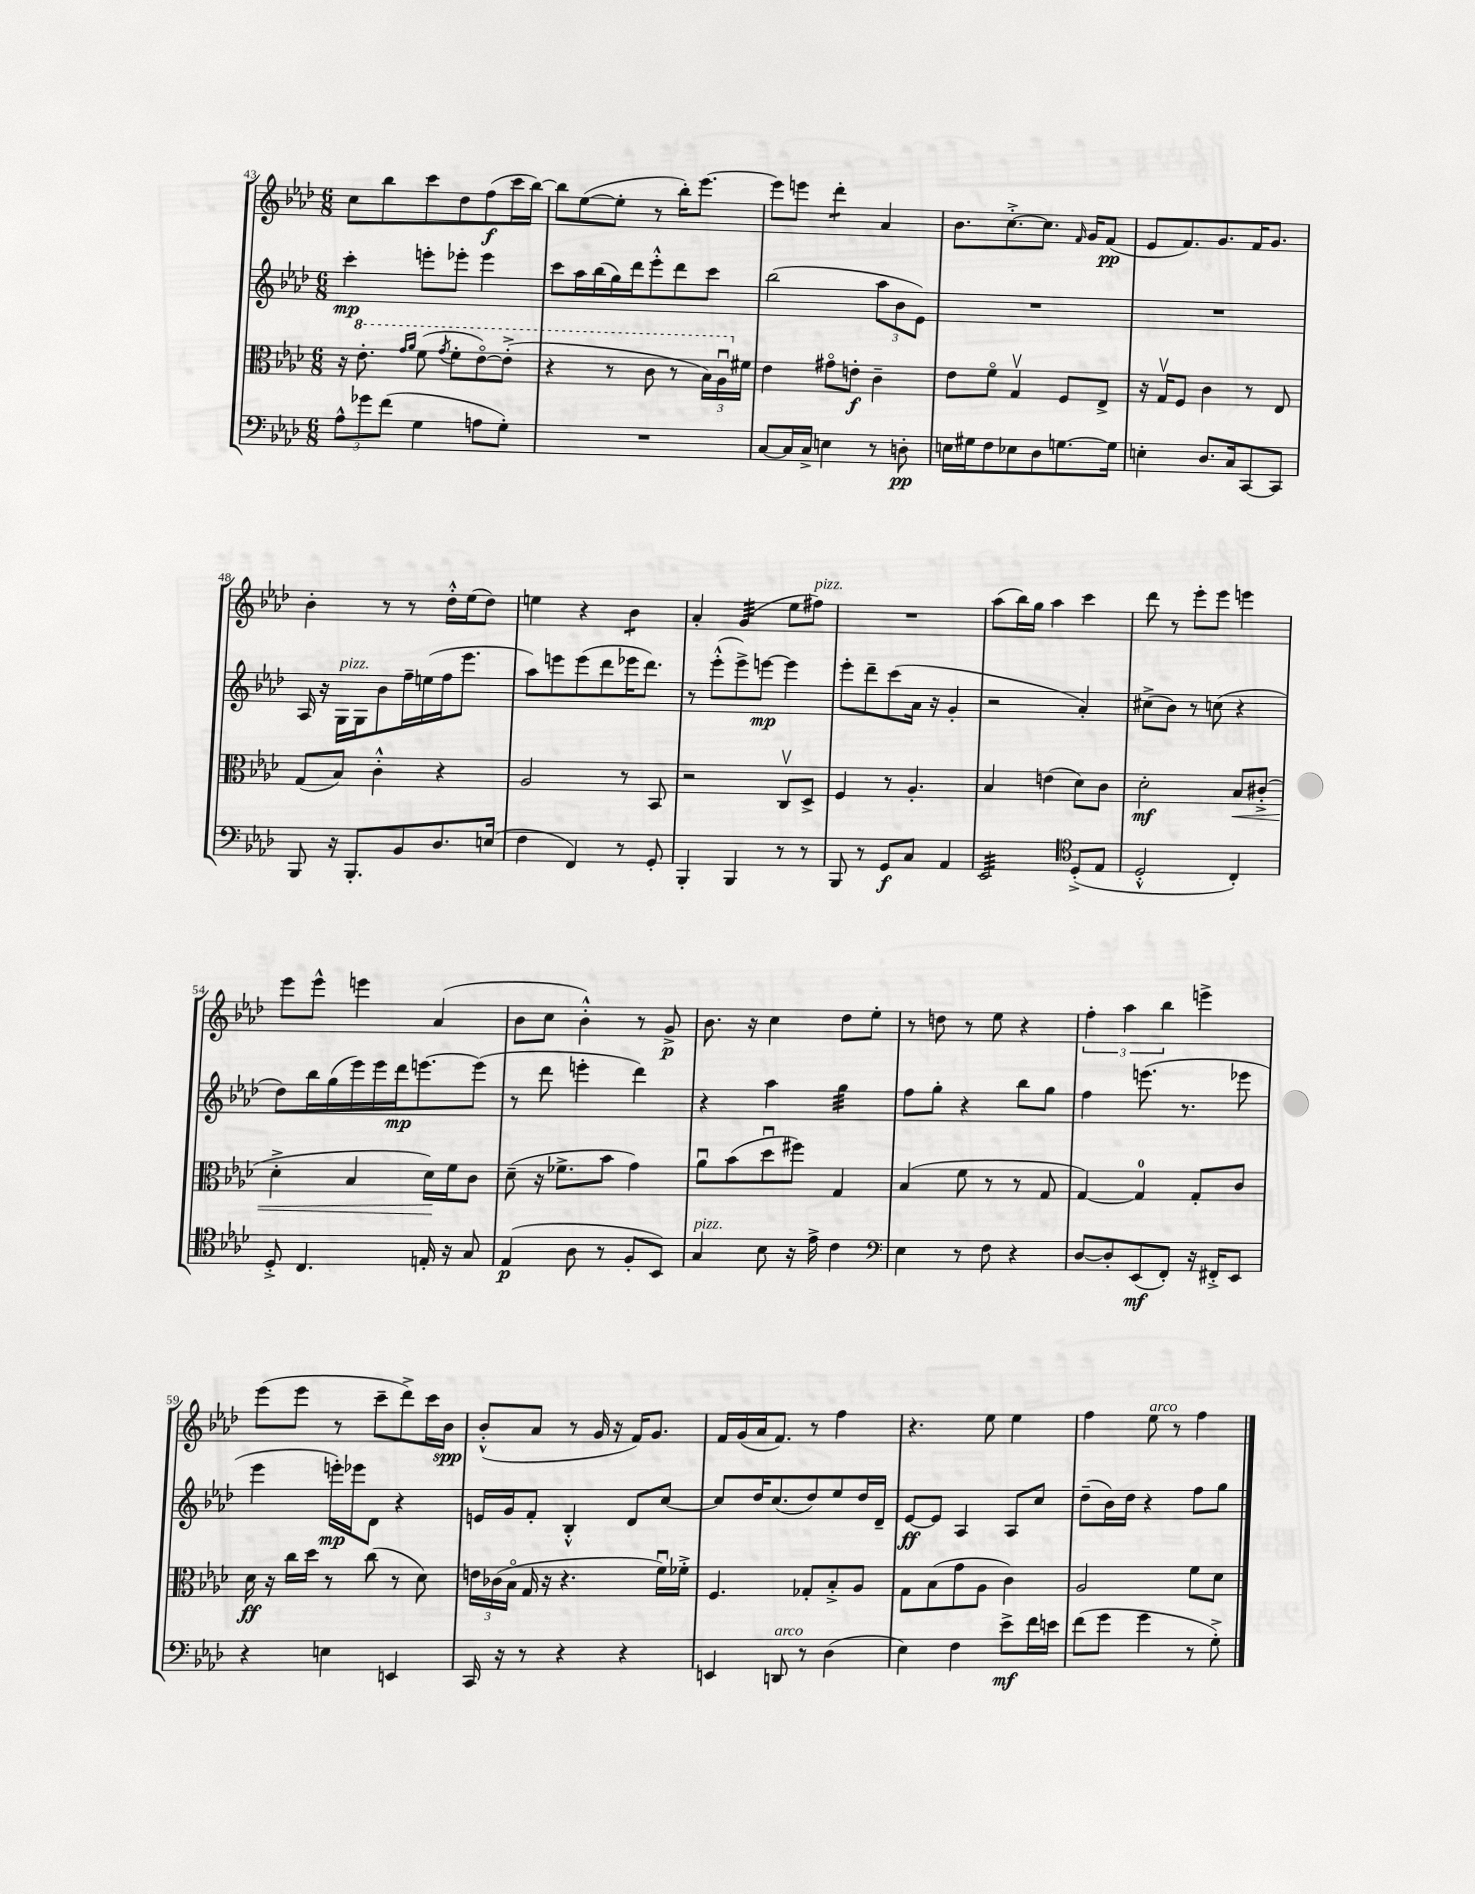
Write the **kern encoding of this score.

**kern	**kern	**kern	**kern
*staff4	*staff3	*staff2	*staff1
*clefF4	*clefC3	*clefG2	*clefG2
*k[b-e-a-d-]	*k[b-e-a-d-]	*k[b-e-a-d-]	*k[b-e-a-d-]
*M6/8	*M6/8	*M6/8	*M6/8
12A-^^	16r	4ccc'	8cc
.	8.ee-'	.	.
12g-	.	.	.
.	.	.	8bb-
(12f	.	.	.
.	16qqgg	.	.
.	16qqaa-	.	.
4G	(8ff	8eee'	8ccc
.	8qgg	.	.
.	8ff'	8eee-'	8dd-
8A	[8ee-o)	4eee-	(8ff
8G')	(8ee-'^]	.	16ccc
.	.	.	[16bb-)
=	=	=	=
2.r	4r	8ccc	8bb-]
.	.	16aa-	([8ee-
.	.	(16bb-	.
.	8r	16gg)	8ee-']
.	.	16ddd-	.
.	8cc	8eee-'^^	8r
.	8r	8ddd-	16bb-')
.	.	.	[8.eee-
.	24b-)	8ccc	.
.	24a-u	.	.
.	24f#	.	.
=	=	=	=
[8C	4e-	(2bb-	8eee-]
16C]	.	.	8eee
16C^	.	.	.
4E	8g#o	.	4ddd-'
.	8e'	.	.
8r	4c~	12aa-	4a-
.	.	12b-	.
8D'	.	.	.
.	.	12e-)	.
=	=	=	=
16E	8e-	2.r	8.b-
16G#	.	.	.
8F	8fo	.	.
.	.	.	[8.cc'^
8E-	4Gv	.	.
8D-	.	.	8.cc]
[8.G	8F	.	.
.	.	.	16qqf
.	.	.	16g
.	8E-^	.	(8f
16G]	.	.	.
=	=	=	=
4E'	16r	2.r	8e-
.	16Gv	.	.
.	8F	.	8.f)
8.D-	4c	.	.
.	.	.	8.g
16C	.	.	.
[8CC	8r	.	16f
.	.	.	8.g
8CC]	8E-	.	.
=	=	=	=
8BBB-	(8G	16A-	4b-'
.	.	16r	.
16r	8B-)	16G	.
8.BBB-'	.	16G	.
.	4c'^^	8b-	8r
8BB-	.	16ff~	8r
.	.	(16ee	.
8.D-	4r	16ff	16dd-'^^
.	.	8.eee-	(16ee-
.	.	.	8dd-)
(16E	.	.	.
=	=	=	=
4F	2A-	8aa-)	4ee
.	.	8eee	.
4FF)	.	(8eee	4r
.	.	8ddd-	.
8r	8r	16eee-	4b-
.	.	8.ddd-)	.
8GG'	8BB-	.	.
=	=	=	=
4BBB-'	2r	8r	4a-'
.	.	(8eee-'^^	.
4BBB-	.	8eee-^)	(4g
.	.	[8eee	.
8r	8Cv	4eee]	8ee-
8r	8D-^	.	8ff#)
=	=	=	=
8BBB-	4F	8eee-'	2.r
8r	.	8ddd-~	.
8GG	8r	(8ccc	.
8C	4.A-'	16a-	.
.	.	16r	.
4AA-	.	4g'	.
=	=	=	=
2EE-	4B-	2r	(8aa-
.	.	.	16bb-)
.	.	.	16gg
.	(4e	.	4aa-
*clefC4	*	*	*
(8D-'^	8d-)	4a-')	4ccc
8E-	8c	.	.
=	=	=	=
2D-'^^	2d-'	(8cc#^	8ddd-
.	.	8b-)	8r
.	.	8r	8eee-'
.	.	(8cc	8eee-
4C')	8B-	4r	4eee
.	(8c#'^	.	.
=	=	=	=
8D-'^	4d-'^	8dd-)	8eee-
4.C	.	16bb-	8eee-^^
.	.	(16gg	.
.	4B-	16eee-)	4eee
.	.	16eee-	.
.	.	16ddd-	.
.	.	[8.eee	.
16E'	16d-)	.	(4a-
16r	16f	.	.
8G	8c	(8eee]	.
=	=	=	=
(4E-	(8d-~	8r	8b-
.	16r	8ddd-	8cc
.	8.f-^	.	.
8A-	.	4eee'	4b-'^^)
8r	8b-	.	.
8F'	4g)	4ddd-)	8r
8BB-)	.	.	8g^
=	=	=	=
4G	8a-u	4r	8.b-
.	(8b-	.	.
.	.	.	16r
8B-	8dd-u	4aa-	4cc
16r	8ff#)	.	.
16e-^	.	.	.
4c	4G	4gg	8dd-
.	.	.	8ee-'
=	=	=	=
*clefF4	*	*	*
4E-	(4B-	8ff	8r
.	.	8gg'	8dd
8r	8f	4r	8r
8F	8r	.	8ee-
4r	8r	8bb-	4r
.	8G	8gg	.
=	=	=	=
[8D-	[4G)	4ff	6ff'
8D-']	.	.	.
.	.	.	6aa-
(8EE-	4G]	(8.eee	.
.	.	.	6bb-
8FF')	.	.	.
.	.	8.r	.
16r	8G'	.	4eee^
16FF#'^	.	.	.
8EE-	8c	8eee-	.
=	=	=	=
4r	16d-	4eee-	(8eee-
.	16r	.	.
.	16cc	.	8eee-
.	16dd-	.	.
4E	8r	16eee')	8r
.	.	16eee-	.
.	(8cc	8d-	8ccc~
4EE	8r	4r	8ddd-^)
.	8d-)	.	16ccc
.	.	.	16b-
=	=	=	=
16CC	24e	16e	(8b-'^^
.	(24c-	.	.
16r	.	16g	.
.	24B-o	.	.
8r	16G	8f'	8a-
.	16r	.	.
4r	4.r	4B-'^^	8r
.	.	.	16g
.	.	.	16r
4r	.	8d-	16f)
.	.	.	8.g
.	16fu)	[8cc	.
.	16f-'^	.	.
=	=	=	=
4EE	4.F	8cc]	16f
.	.	.	(16g
.	.	16dd-	16a-
.	.	(8.cc	8.f)
8DD	.	.	.
8r	8G-'	8dd-)	8r
(4D-	8B-'^	8ee-	4ff
.	8A-	16dd-	.
.	.	16d-~	.
=	=	=	=
4E-)	8G	[8e-	4.r
.	(8B-	8e-]	.
4F	8g	4A-	.
.	8A-	.	8ee-
8e-^	4c)	8A-	4ee-
16f	.	8cc	.
16e	.	.	.
=	=	=	=
(8f	2A-	(8dd-~	4ff
8g	.	16b-)	.
.	.	16dd-	.
4g	.	4r	8ee-
.	.	.	8r
8r	8f	8ff	4ff
8G'^)	8d-	8gg	.
==	==	==	==
*-	*-	*-	*-
